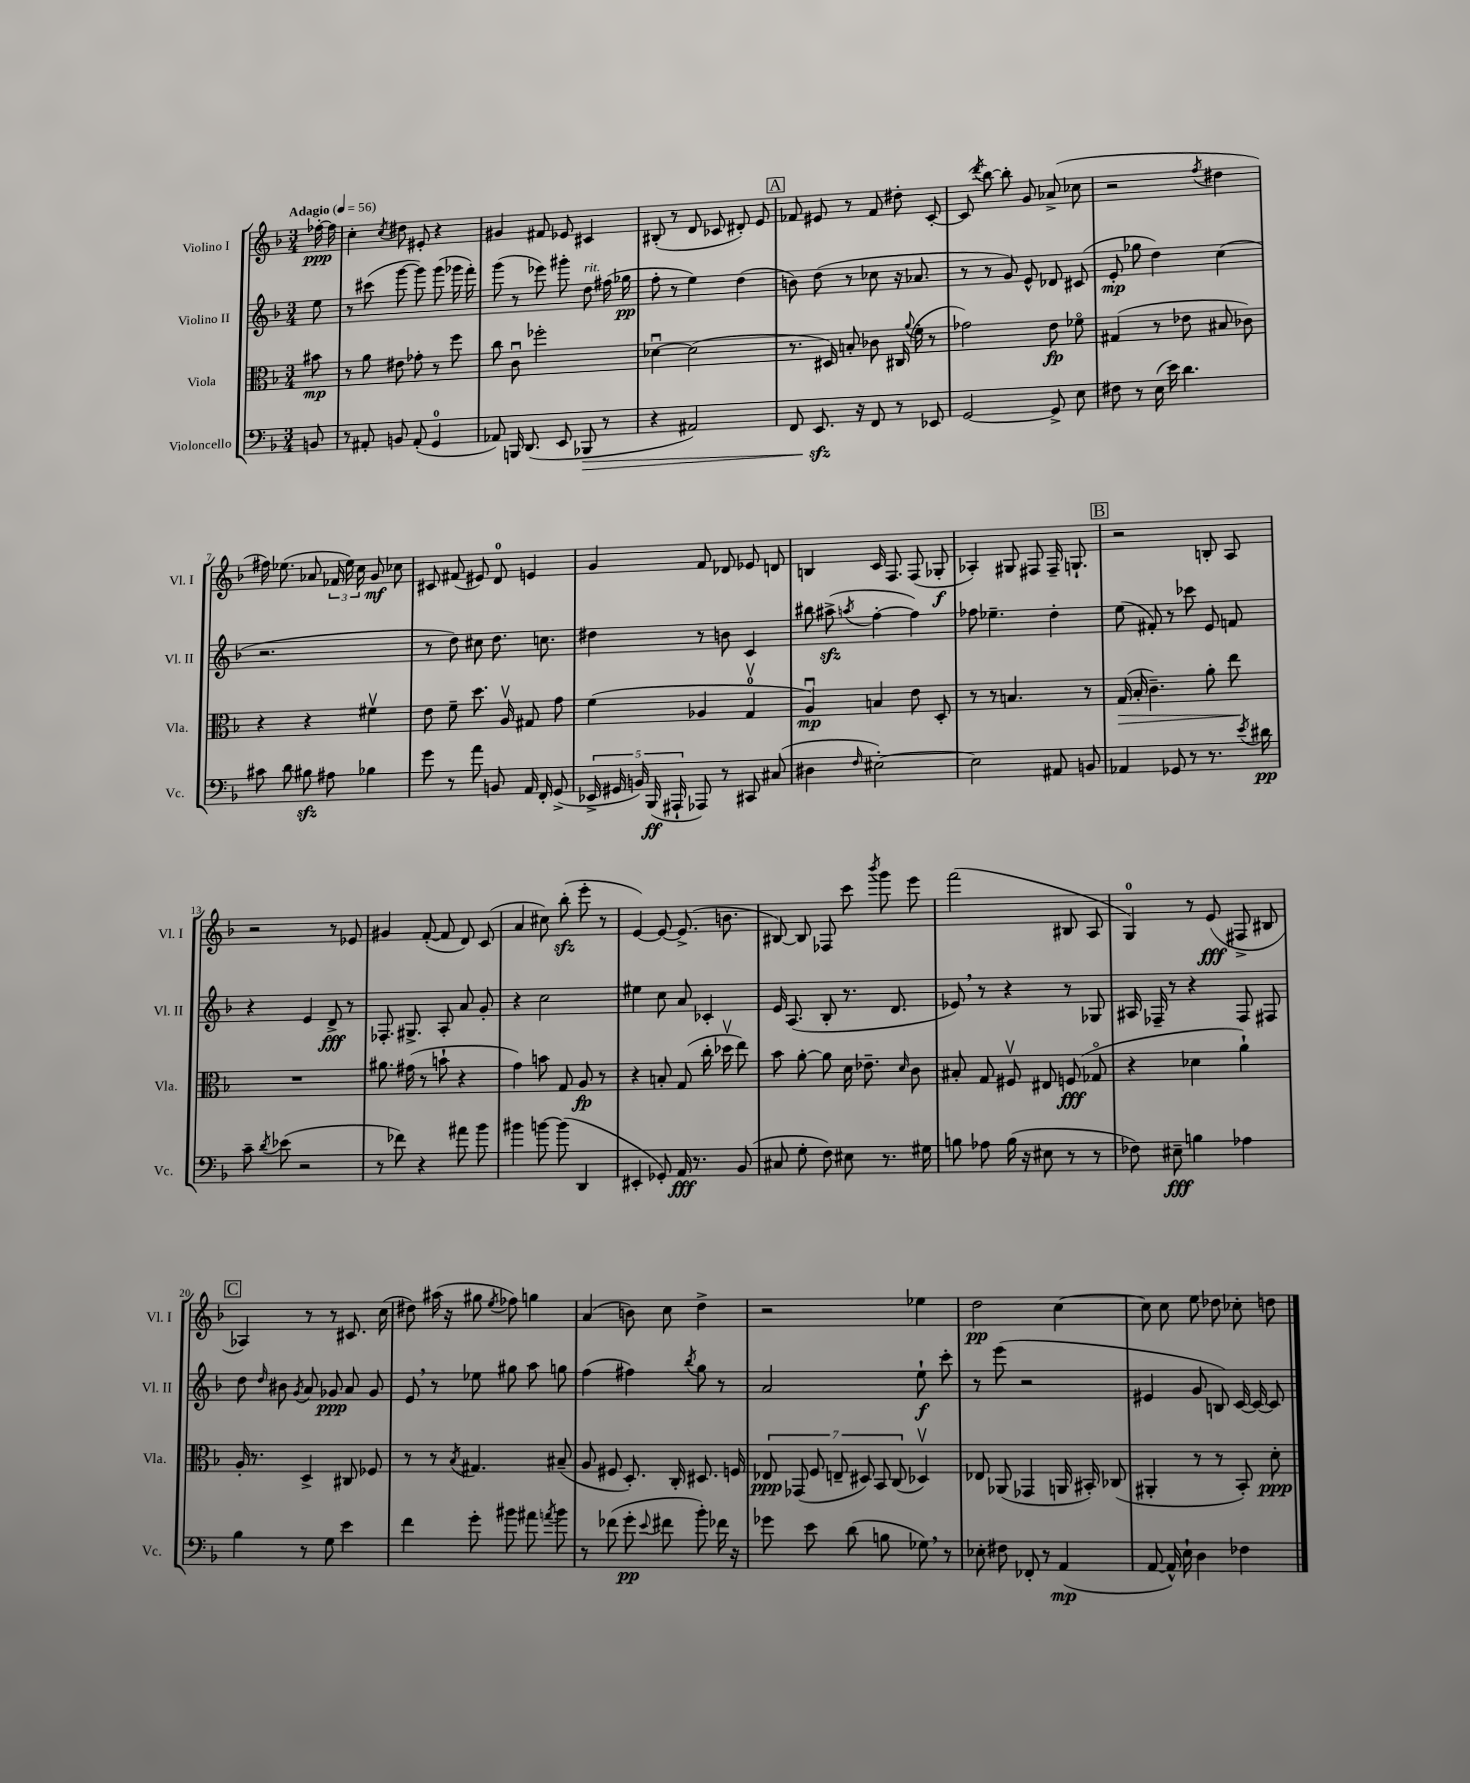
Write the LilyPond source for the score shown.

<<
\new StaffGroup <<
\new Staff = "s0" \with { instrumentName = "Violino I" shortInstrumentName = "Vl. I" } {
    \clef treble \key f \major \numericTimeSignature \time 3/4 \partial 8 \tempo "Adagio" 4 = 56
    \autoBeamOff fes''16~-.\ppp fes''16 |
    c''4-. \acciaccatura { c''8 } dis''8 eis'8-. r4 |
    gis'4 fis'8 ees'8 cis'4 |
    bis8-.( r8 d'8 ces'8 dis'8-.) e'8 |
    \mark \markup { \box "A" } fes'8 eis'8 r8 fes'8 dis''8-. c'8~-. |
    c'8( \acciaccatura { d'''8 } bes''8~) bes''8-. g'8 aes'8->( ces''8 |
    r2 \acciaccatura { f''8 } dis''4 |
    fis''16) ees''8.( aes'8 \tuplet 3/2 { fes'16 ees''16) c''16 } g'8\mf ces''8 |
    cis'8 fis'8( eis'8) d'8-0 e'4 |
    g'4 f'8 des'8 ees'8 d'8 |
    b4 c'16 f8. f8( ges8-.\f |
    aes4-.) gis8 fis8 fis16-- g8.-! |
    \mark \markup { \box "B" } r2 b8-. a8 |
    r2 r8 ees'8 |
    gis'4 f'8~-.( f'8 d'8) c'8( |
    a'4 cis''8) bes''8-.\sfz( e'''8-. r8 |
    e'4~) e'8~ e'8.->( b'8. |
    bis8~) bis8 fes8 c'''8 \acciaccatura { bes'''8 } g'''8 e'''8 |
    f'''2( bis8 a8 |
    g4-0) r8 e'8\fff( fis8-> bis8 |
    \mark \markup { \box "C" } aes4) r8 r8 cis'8. c''16( |
    dis''8) ais''16( r16 gis''8 \acciaccatura { e''8 } fes''8) g''4 |
    a'4( b'8) c''8 d''4-> |
    r2 ees''4 |
    d''2\pp c''4~ |
    c''8 c''8 e''8 des''8 ces''8-. d''8 \bar "|." |
}
\new Staff = "s1" \with { instrumentName = "Violino II" shortInstrumentName = "Vl. II" } {
    \clef treble \key f \major \numericTimeSignature \time 3/4 \partial 8
    \autoBeamOff e''8 |
    r8 cis'''8( g'''8~ g'''8) g'''8( ges'''16 f'''16-.) |
    g'''8( r8 ees'''8) gis'''8-. d''8^\markup { \italic "rit." } fis''16( ges''16\pp |
    f''8-. r8 e''4) d''4( |
    \mark \markup { \box "A" } b'8) d''8( r8 ces''8 r16 aes'8. |
    r8 r8 g'8) e'8-^ des'8 cis'8( |
    e'8-.\mp ges''8 d''4) c''4( |
    r2. |
    r8 d''8) cis''8 d''8. c''8. |
    dis''4 r8 b'8 c'4 |
    bis''8 ais''8->\sfz( \acciaccatura { a''8 } f''4~-. f''4) |
    fes''8 ees''4.-- d''4-. |
    \mark \markup { \box "B" } e''8( fis'8-.) r8 ces'''8 e'8 f'8 |
    r4 e'4 d'8->\fff r8 |
    fes8.-. gis8.-> a8-. a'8 g'8-. |
    r4 c''2 |
    eis''4 c''8 a'8 ces'4-. |
    e'16 a8.( bes8-. r8. d'8. |
    ees'8) \breathe r8 r4 r8 ges8 |
    ais16 fes16-- r8 r4 fes8 fis8 |
    \mark \markup { \box "C" } d''8 \grace { d''16 } bis'8 \acciaccatura { g'8 } a'8 ges'8\ppp a'8 ges'8 |
    e'8 \breathe r8 ees''8 gis''8 a''8 g''8 |
    f''4( fis''4) \acciaccatura { bes''8 } g''8 r8 |
    a'2 e''8-!\f c'''8-. |
    r8 e'''8( r2 |
    eis'4 g'8 b8) c'16~ c'16~ c'8 \bar "|." |
}
\new Staff = "s2" \with { instrumentName = "Viola" shortInstrumentName = "Vla." } {
    \clef alto \key f \major \numericTimeSignature \time 3/4 \partial 8
    \autoBeamOff bis'8\mp |
    r8 a'8 eis'8 ges'8-. r8 f''8 |
    c''8 c'8\downbow fes''2-. |
    des'4~\downbow des'2( |
    \mark \markup { \box "A" } r8. dis16) b8-. ces'8 cis16( \appoggiatura { a'8 } f'16-. r8 |
    ges'2) e'8\fp fes'8\flageolet |
    gis4( r8 ees'8 bis8 ces'8) |
    r4 r4 fis'4\upbow |
    e'8 f'8-- d''8. a16\upbow gis8 g'8 |
    f'4( aes4 g4-0\upbow |
    a4\downbow\mp) b4 e'8 d8-. |
    r8 r8 b4. r8 |
    \mark \markup { \box "B" } g16\>( bes16-. c'4.--) a'8-. e''8\! |
    R2. |
    ais'8. gis'16( r8 b'8-! r4 |
    g'4) b'8 g8 a8\fp r8 |
    r4 b8-. g8( c''16-. des''16\upbow e''8) |
    bes'8 a'8~-. a'8 d'16 ees'8.-- \grace { d'16 } c'8 |
    bis8-. g8 fis8\upbow eis8 f8\fff( ges8\flageolet |
    r4 des'4 a'4-!) |
    \mark \markup { \box "C" } a16-. r8. d4-> cis8 fes8 |
    r8 r8 \acciaccatura { bes8 } gis4. bis8--( |
    a8 fis8 d8.-.) c16-. dis8. f16 |
    \tuplet 7/4 { ees8\ppp ges,8( f8 e8-- dis8) bes,8 c8( } des4\upbow) |
    ees8 aes,8( ges,4 a,16 bis,16-.) ces8( |
    ais,4-. r8 r8 bes,8-.) d'8-.\ppp \bar "|." |
}
\new Staff = "s3" \with { instrumentName = "Violoncello" shortInstrumentName = "Vc." } {
    \clef bass \key f \major \numericTimeSignature \time 3/4 \partial 8
    \autoBeamOff b,8 |
    r8 ais,8-. b,8 ais,8-.( g,4-0 |
    aes,8) b,,16 d,8.( e,8 bes,,8\> r8 |
    r4 ais,2) |
    \mark \markup { \box "A" } f,8 e,8.\sfz\! r16 f,8 r8 ees,8 |
    g,2~ g,8-> e8 |
    fis8 r8 e16( e'16) d'4. |
    cis'8 d'8 bis8\sfz ais8 bes4 |
    g'8 r8 a'8 b,8 a,16 f,16-. g,8->( |
    \tuplet 5/4 { ees,16-> gis,16 b,16) bes,,16\ff( ais,,16-! } aes,,8) r8 cis,8 cis8( |
    dis4 \grace { f16 } eis2~-.) |
    eis2 ais,8 b,8 |
    \mark \markup { \box "B" } aes,4 ges,8 r8 r8. \acciaccatura { e'8 } dis'16\pp |
    c'8-- \acciaccatura { d'8 } ees'8( r2 |
    r8 fes'8) r4 ais'8 bes'8 |
    bis'4 b'8~ b'8( d,4 |
    eis,4-. ges,8-.) a,16\fff r8. bes,8( |
    cis8 g8-. f8) eis8 r8. gis16 |
    b8 aes8 b16( r16 eis8 r8 r8 |
    fes8) eis8--\fff b4 aes4 |
    \mark \markup { \box "C" } bes4 r8 g8 e'4 |
    f'4 g'8-. bis'8 ais'8 \acciaccatura { a'8 } bis'8 |
    r8 fes'8( g'8-.\pp \appoggiatura { e'8 } fis'8 bes'8-.) fes'16 r16 |
    ges'8 e'8 d'8( b8 ges8) \breathe r8 |
    ees8-. fis8 fes,8-. r8 a,4\mp( |
    a,8~ a,16-^) e16-! d4 fes4 \bar "|." |
}
>>
>>
